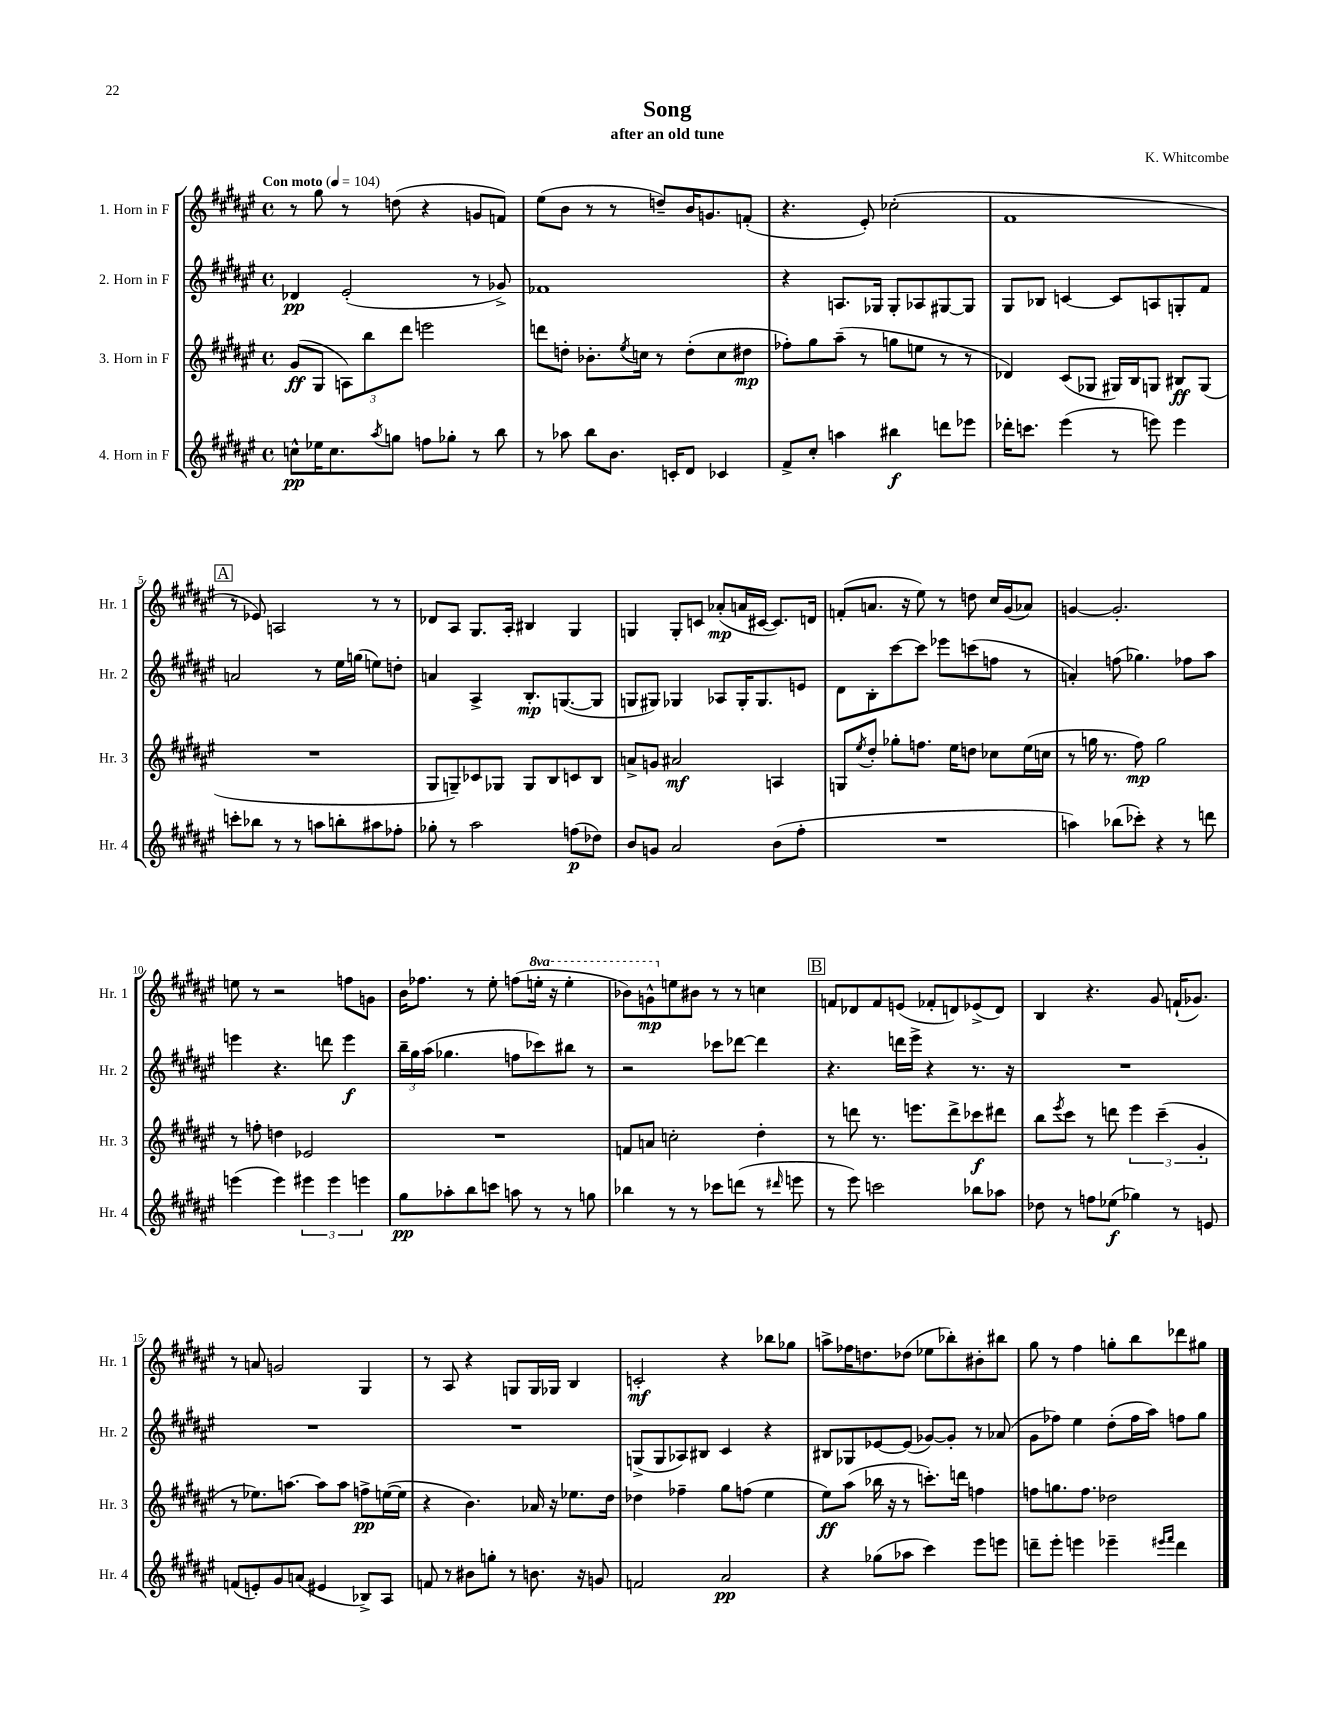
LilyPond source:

\header { title = "Song" composer = "K. Whitcombe" subtitle = "after an old tune" }
<<
\new StaffGroup <<
\new Staff = "s0" \with { instrumentName = "1. Horn in F" shortInstrumentName = "Hr. 1" } {
    \clef treble \key fis \major \defaultTimeSignature \time 4/4 \set Staff.ottavationMarkups = #ottavation-simple-ordinals \tempo "Con moto" 4 = 104
    r8 gis''8 r8 d''8( r4 g'8 f'8) |
    eis''8( b'8 r8 r8 d''8--) b'16 g'8. f'8-.( |
    r4. eis'8-.) ces''2-.( |
    fis'1 |
    \mark \markup { \box "A" } r8 ees'8) a2 r8 r8 |
    des'8 ais8 gis8. ais16-. bis4 gis4 |
    g4 g8-. c'8 aes'8-.\mp( a'16 cis'16~ cis'8.) d'16 |
    f'8-.( a'8. r16 eis''8) r8 d''8 cis''16 gis'16( aes'8) |
    g'4~ g'2.-. |
    e''8 r8 r2 f''8 g'8 |
    b'16 fes''8. r8 eis''8-. f''8( \ottava #1 e'''16-. r16 e'''4-. |
    bes''8) g''8-^\mp \ottava #0 e''8 bis'8 r8 r8 c''4 |
    \mark \markup { \box "B" } f'8 des'8 f'8 e'8( fes'8-. d'8) ees'8->( d'8) |
    b4 r4. gis'8 f'16-!( ges'8.) |
    r8 a'8 g'2 gis4 |
    r8 ais8 r4 g8 g16 ges16 b4 |
    c'2-.\mf r4 bes''8 ges''8 |
    a''8-> fes''16 d''8. des''8( ees''8 bes''8-.) bis'8-. bis''8 |
    gis''8 r8 fis''4 g''8-. b''8 des'''8 gis''8 \bar "|." |
}
\new Staff = "s1" \with { instrumentName = "2. Horn in F" shortInstrumentName = "Hr. 2" } {
    \clef treble \key fis \major \defaultTimeSignature \time 4/4
    des'4\pp eis'2-.( r8 ges'8->) |
    fes'1 |
    r4 a8. ges16 ges8-. aes8 gis8~ gis8 |
    gis8 bes8 c'4~ c'8 a8 g8-. fis'8 |
    \mark \markup { \box "A" } a'2 r8 eis''16 g''16( e''8) d''8-. |
    a'4 ais4-> b8.-.\mp g8.~( g8 |
    g8 gis8) ges4 aes8 ges16-. ges8. e'8 |
    dis'8 b8-. cis'''8~ cis'''8 ees'''8 c'''8( f''8 r8 |
    a'4-.) f''8( ges''4.) fes''8 ais''8 |
    e'''4 r4. d'''8 e'''4\f |
    \tuplet 3/2 { b''16-- gis''16 ais''16( } ges''4. f''8 ces'''8) bis''8 r8 |
    r2 ces'''8 des'''8~ des'''4 |
    \mark \markup { \box "B" } r4. d'''16 eis'''16-> r4 r8. r16 |
    R1 |
    R1 |
    R1 |
    g8->( g8 aes8) bis8 cis'4 r4 |
    bis8 ges8 ees'8~ ees'8( ges'8~) ges'8-. r8 aes'8( |
    gis'8 fes''8) eis''4 dis''8-.( fes''16 ais''16) f''8 gis''8 \bar "|." |
}
\new Staff = "s2" \with { instrumentName = "3. Horn in F" shortInstrumentName = "Hr. 3" } {
    \clef treble \key fis \major \defaultTimeSignature \time 4/4
    gis'8\ff( gis8 \tuplet 3/2 { a8) b''8 dis'''8 } e'''2 |
    d'''8 d''8-. bes'8.-. \acciaccatura { eis''8 } c''16 r8 d''8-.( c''8 dis''8\mp |
    fes''8-.) gis''8 ais''8--( r8 g''8 e''8 r8 r8 |
    des'4) cis'8( ges8 gis16) b16 g8 bis8\ff g8( |
    \mark \markup { \box "A" } R1 |
    gis8 g8--) ces'8 ges8 ges8 b8 c'8 b8 |
    a'8-> g'8 ais'2\mf a4 |
    g8 \acciaccatura { eis''8 } dis''8-. ges''8-. f''8. eis''16 d''8 ces''8 eis''16( c''16 |
    r8 g''16 r8. fis''8\mp) g''2 |
    r8 f''8-. d''4 ees'2 |
    R1 |
    f'8 a'8 c''2-. dis''4-. |
    \mark \markup { \box "B" } r8 d'''8 r8. e'''8. d'''8-> ces'''8\f dis'''8 |
    b''8 \acciaccatura { eis'''8 } cis'''8 r8 d'''8 \tuplet 3/2 { eis'''4 cis'''4--( gis'4-. } |
    r8 ees''8.) a''8.~ a''8 a''8 f''8->\pp e''16~( e''16 |
    r4 b'4.) aes'16 r16 ees''8. dis''16 |
    des''4 fes''4-- gis''8 f''8( eis''4 |
    eis''8\ff) ais''8( bes''16 r16 r8 c'''8.-.) d'''16 f''4 |
    f''8 g''8. f''8. des''2 \bar "|." |
}
\new Staff = "s3" \with { instrumentName = "4. Horn in F" shortInstrumentName = "Hr. 4" } {
    \clef treble \key fis \major \defaultTimeSignature \time 4/4
    c''8-^\pp ees''16 c''8. \acciaccatura { ais''8 } g''8 f''8 ges''8-. r8 b''8 |
    r8 aes''8 b''8 b'8. c'16-. dis'8 ces'4 |
    fis'8-> cis''8-. a''4 bis''4\f d'''8 ees'''8 |
    des'''16-. c'''8. eis'''4( r8 e'''8) e'''4 |
    \mark \markup { \box "A" } c'''8-. bes''8 r8 r8 a''8 b''8-. ais''8 fes''8-. |
    ges''8-. r8 ais''2 f''8\p( des''8) |
    b'8 g'8 ais'2 b'8( fis''8-. |
    R1 |
    a''4) bes''8( ces'''8-.) r4 r8 d'''8 |
    e'''4( e'''4) \tuplet 3/2 { eis'''4 eis'''4 e'''4 } |
    gis''8\pp aes''8-. b''8 c'''8 a''8 r8 r8 g''8 |
    bes''4 r8 r8 ces'''8 d'''8( r8 \grace { dis'''16 } e'''8 |
    \mark \markup { \box "B" } r8 eis'''8) c'''2 bes''8 aes''8 |
    des''8 r8 f''8 ees''8\f( ges''4) r8 e'8 |
    f'8( e'8-.) gis'8 a'8( eis'4 bes8->) ais8 |
    f'8 r8 bis'8 g''8-. r8 b'8. r16 g'8 |
    f'2 ais'2\pp |
    r4 ges''8( aes''8 cis'''4) eis'''8 e'''8 |
    d'''8-- eis'''8-. e'''4 ees'''4-- \grace { eis'''16 fis'''16 } d'''4 \bar "|." |
}
>>
>>
